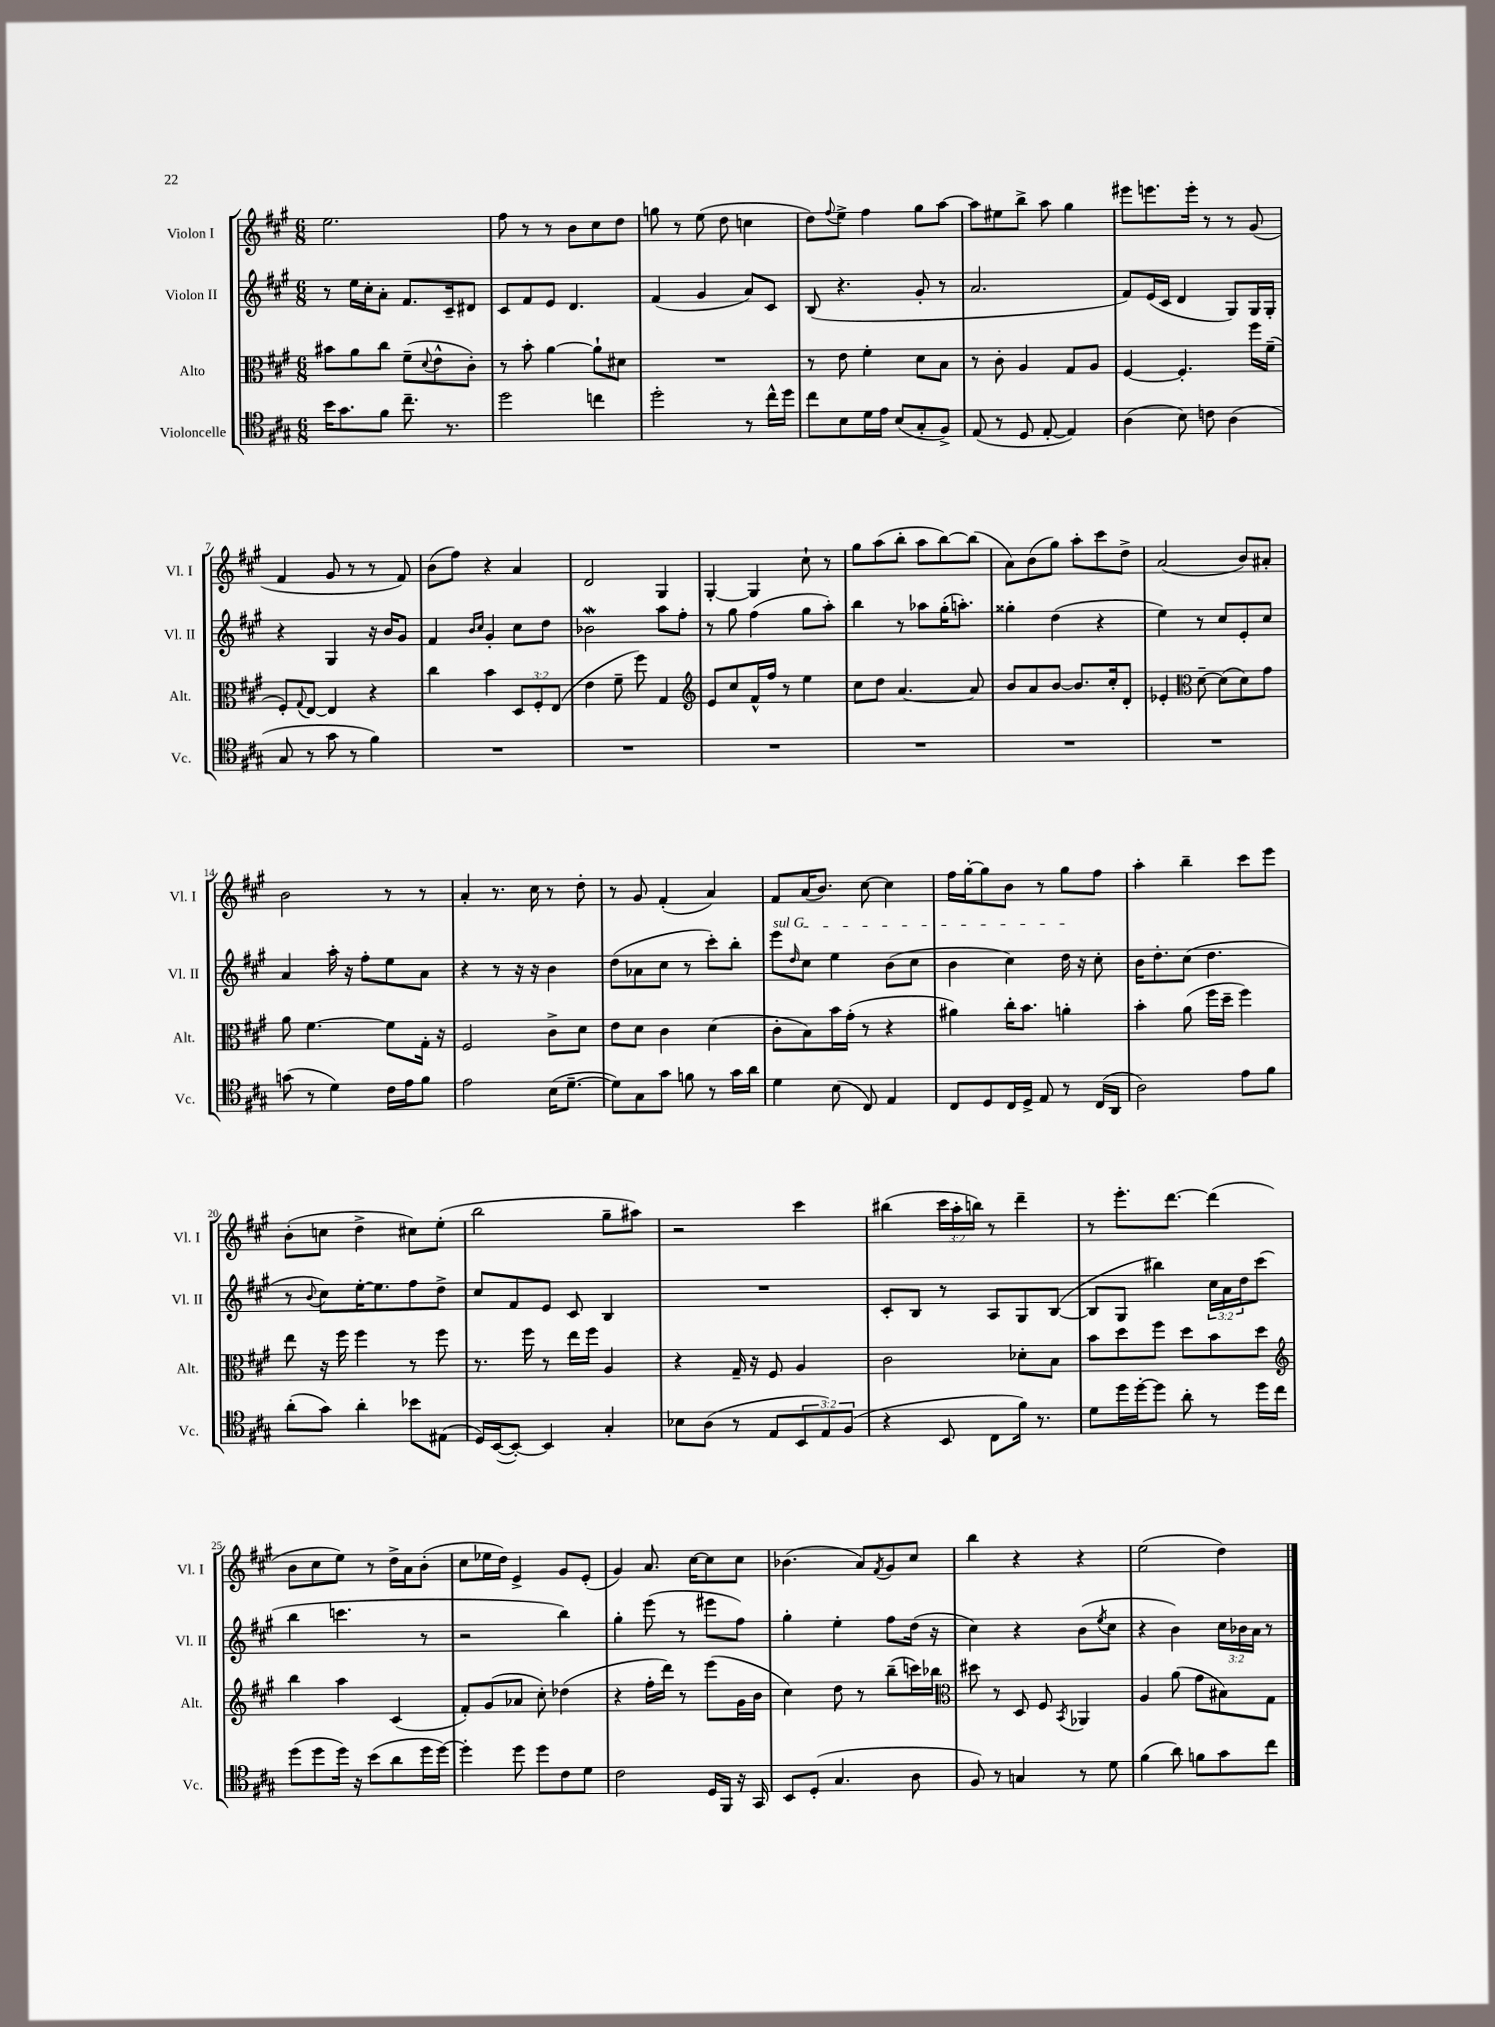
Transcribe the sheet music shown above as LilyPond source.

<<
\new StaffGroup <<
\new Staff = "s0" \with { instrumentName = "Violon I" shortInstrumentName = "Vl. I" } {
    \clef treble \key a \major \numericTimeSignature \time 6/8 \override Staff.TupletNumber.text = #tuplet-number::calc-fraction-text
    e''2. |
    fis''8 r8 r8 b'8 cis''8 d''8 |
    g''8 r8 e''8( d''8 c''4 |
    d''8) \appoggiatura { fis''8 } e''8-> fis''4 gis''8 a''8~ |
    a''8 eis''8 b''8-> a''8 gis''4 |
    eis'''8 e'''8. e'''16-. r8 r8 gis'8( |
    fis'4 gis'8 r8 r8 fis'8) |
    b'8( fis''8) r4 a'4 |
    d'2 gis4 |
    gis4~-. gis4 cis''8-! r8 |
    gis''8 a''8( b''8-. a''8 b''8~) b''8( |
    a'8) b'8( gis''8) a''8-. cis'''8 d''8-> |
    a'2( b'8) ais'8-. |
    b'2 r8 r8 |
    a'4-. r8. cis''16 r8 d''8-. |
    r8 gis'8 fis'4-.( a'4) |
    fis'8 a'16( b'8.) cis''8~ cis''4 |
    fis''16 gis''16~-. gis''8 b'8 r8 gis''8 fis''8 |
    a''4-. b''4-- cis'''8 e'''8 |
    b'8-.( c''8 d''4-> cis''8) e''8-.( |
    b''2 gis''8-- ais''8) |
    r2 cis'''4 |
    bis''4( \tuplet 3/2 { cis'''16 a''16-. b''16) } r8 d'''4-- |
    r8 e'''8.-. d'''8.~ d'''4( |
    b'8 cis''8 e''8) r8 d''16-> a'16 b'8-.( |
    cis''8 ees''16 d''16) e'4-> gis'8 e'8-.( |
    gis'4) a'8. cis''16~ cis''8 cis''8 |
    bes'4.( a'8) \acciaccatura { fis'8 } gis'8 cis''8 |
    b''4 r4 r4 |
    e''2( d''4) \bar "|." |
}
\new Staff = "s1" \with { instrumentName = "Violon II" shortInstrumentName = "Vl. II" } {
    \clef treble \key a \major \numericTimeSignature \time 6/8 \override Staff.TupletNumber.text = #tuplet-number::calc-fraction-text
    r8 e''16 cis''16-. a'8-. fis'8. cis'16-- dis'8 |
    cis'8 fis'8 e'8 d'4. |
    fis'4( gis'4 a'8) cis'8 |
    b8( r4. gis'8-. r8 |
    a'2. |
    fis'8) e'16( cis'16 d'4 gis8) gis16 gis16-. |
    r4 gis4 r16 b'16 gis'8 |
    fis'4 \grace { b'16 cis''16 } gis'4-. cis''8 d''8 |
    bes'2\mordent a''8 fis''8-. |
    r8 gis''8 fis''4( gis''8 a''8-.) |
    b''4 r8 aes''8 gis''16-.( a''8.-.) |
    gisis''4-. d''4( r4 |
    e''4) r8 cis''8 e'8-. cis''8 |
    a'4 a''16-. r16 fis''8-. e''8 a'8 |
    r4 r8 r16 r16 b'4 |
    d''8( aes'8 cis''8 r8 cis'''8-.) b''8-. |
    \once \override TextSpanner.bound-details.left.text = \markup { \italic "sul G" } e'''8\startTextSpan \grace { d''16 } cis''8 e''4 b'8( cis''8 |
    b'4 cis''4) d''16\stopTextSpan r16 cis''8-. |
    b'16 d''8.-. cis''8( d''4. |
    r8 \appoggiatura { b'8 } cis''8) e''16~-. e''8. fis''8 d''8-> |
    cis''8 fis'8 e'8 cis'8 b4 |
    R2. |
    cis'8-. b8 r8 a8 gis8 b8~( |
    b8 gis8 bis''4) \tuplet 3/2 { cis''16 a'16 d''16 } cis'''8( |
    b''4 c'''4. r8 |
    r2 b''4) |
    gis''4-. e'''8( r8 eis'''8 fis''8) |
    gis''4-. e''4-. fis''8 d''16( r16 |
    cis''4) r4 b'8( \acciaccatura { e''8 } cis''8 |
    r4 b'4) \tuplet 3/2 { cis''16 bes'16 a'16 } r8 \bar "|." |
}
\new Staff = "s2" \with { instrumentName = "Alto" shortInstrumentName = "Alt." } {
    \clef alto \key a \major \numericTimeSignature \time 6/8 \override Staff.TupletNumber.text = #tuplet-number::calc-fraction-text
    bis'8 a'8 cis''8 fis'8--( \appoggiatura { d'8 } e'8-^ cis'8-.) |
    r8 b'8-. a'4~ a'8-! dis'8 |
    R2. |
    r8 e'8 fis'4-. d'8 b8 |
    r8 cis'8-. a4 gis8 a8 |
    fis4~ fis4.-. fis''16 fis'16--( |
    fis8-.) \appoggiatura { gis8 } e8~ e4 r4 |
    cis''4 b'4 \tuplet 3/2 { d8 fis8-. e8( } |
    e'4 fis'8-- fis''8) gis4 |
    \clef treble e'8 cis''8 fis'16-^ fis''16 r8 e''4 |
    cis''8 d''8 a'4.~ a'8 |
    b'8 a'8 b'8~ b'8. cis''16-. d'8-. |
    ees'4-. \clef alto d'8~-- d'8( d'8) gis'8 |
    a'8 fis'4.~ fis'8 gis16-. r16 |
    fis2 cis'8-> d'8 |
    e'8 d'8 cis'4 d'4( |
    cis'8-. b8) b'16 gis'16-.( r8 r4 |
    ais'4) cis''16-. b'8. a'4-. |
    b'4-. a'8( fis''16 d''16-- fis''4) |
    e''8 r16 fis''16 fis''4 r8 fis''8 |
    r8. fis''16 r8 e''16 fis''16 a4 |
    r4 gis16-- r16 fis8 a4 |
    cis'2 des'8-. b8 |
    b'8 d''8 fis''8 d''8 b'8 d''8 |
    \clef treble b''4 a''4 cis'4( |
    fis'8-.) gis'8( aes'8 cis''8-.) des''4( |
    r4 fis''16-. d'''16) r8 e'''8( gis'16 b'16 |
    cis''4) d''8 r8 b''8--( c'''16) bes''16 |
    \clef alto dis''8 r8 d8 fis8 \acciaccatura { b,8 } aes,4 |
    a4 a'8( gis'8 bis8) gis8 \bar "|." |
}
\new Staff = "s3" \with { instrumentName = "Violoncelle" shortInstrumentName = "Vc." } {
    \clef tenor \key a \major \numericTimeSignature \time 6/8 \override Staff.TupletNumber.text = #tuplet-number::calc-fraction-text
    b'16 gis'8. fis'8 cis''8.-- r8. |
    d''2 c''4 |
    d''2-. r8 cis''16-^ d''16 |
    cis''8 b8 d'16 e'16 b8( gis8-. fis8->) |
    e8( r8 d8 e8~-. e4) |
    a4( b8) c'8 a4( |
    gis8 r8 gis'8 r8 fis'4) |
    R2. |
    R2. |
    R2. |
    R2. |
    R2. |
    R2. |
    g'8( r8 d'4) cis'16 e'16 fis'8 |
    e'2 b16( d'8.~-- |
    d'8) gis8 gis'8 f'8 r8 gis'16 a'16 |
    d'4 b8( cis8) e4 |
    cis8 d8 cis16 d16-> e8 r8 cis16( a,16 |
    a2) e'8 fis'8 |
    a'8-.( gis'8) a'4-. bes'8 eis8( |
    d16) b,16~( b,8~-.) b,4 gis4-. |
    bes8 a8( r8 e8 \tuplet 3/2 { b,8 e8) fis8( } |
    r4 b,8 cis8 fis'16) r8. |
    d'8 d''16 d''16~-. d''8 a'8-. r8 d''16 cis''16 |
    d''8( d''8 d''16) r16 b'8( a'8 d''16 d''16~) |
    d''4-. d''8 d''8 cis'8 d'8 |
    cis'2 d16 fis,16 r16 gis,16 |
    b,8 d8-.( gis4. a8 |
    fis8) r8 g4 r8 d'8 |
    fis'4( a'8) f'8 gis'8 cis''8 \bar "|." |
}
>>
>>
